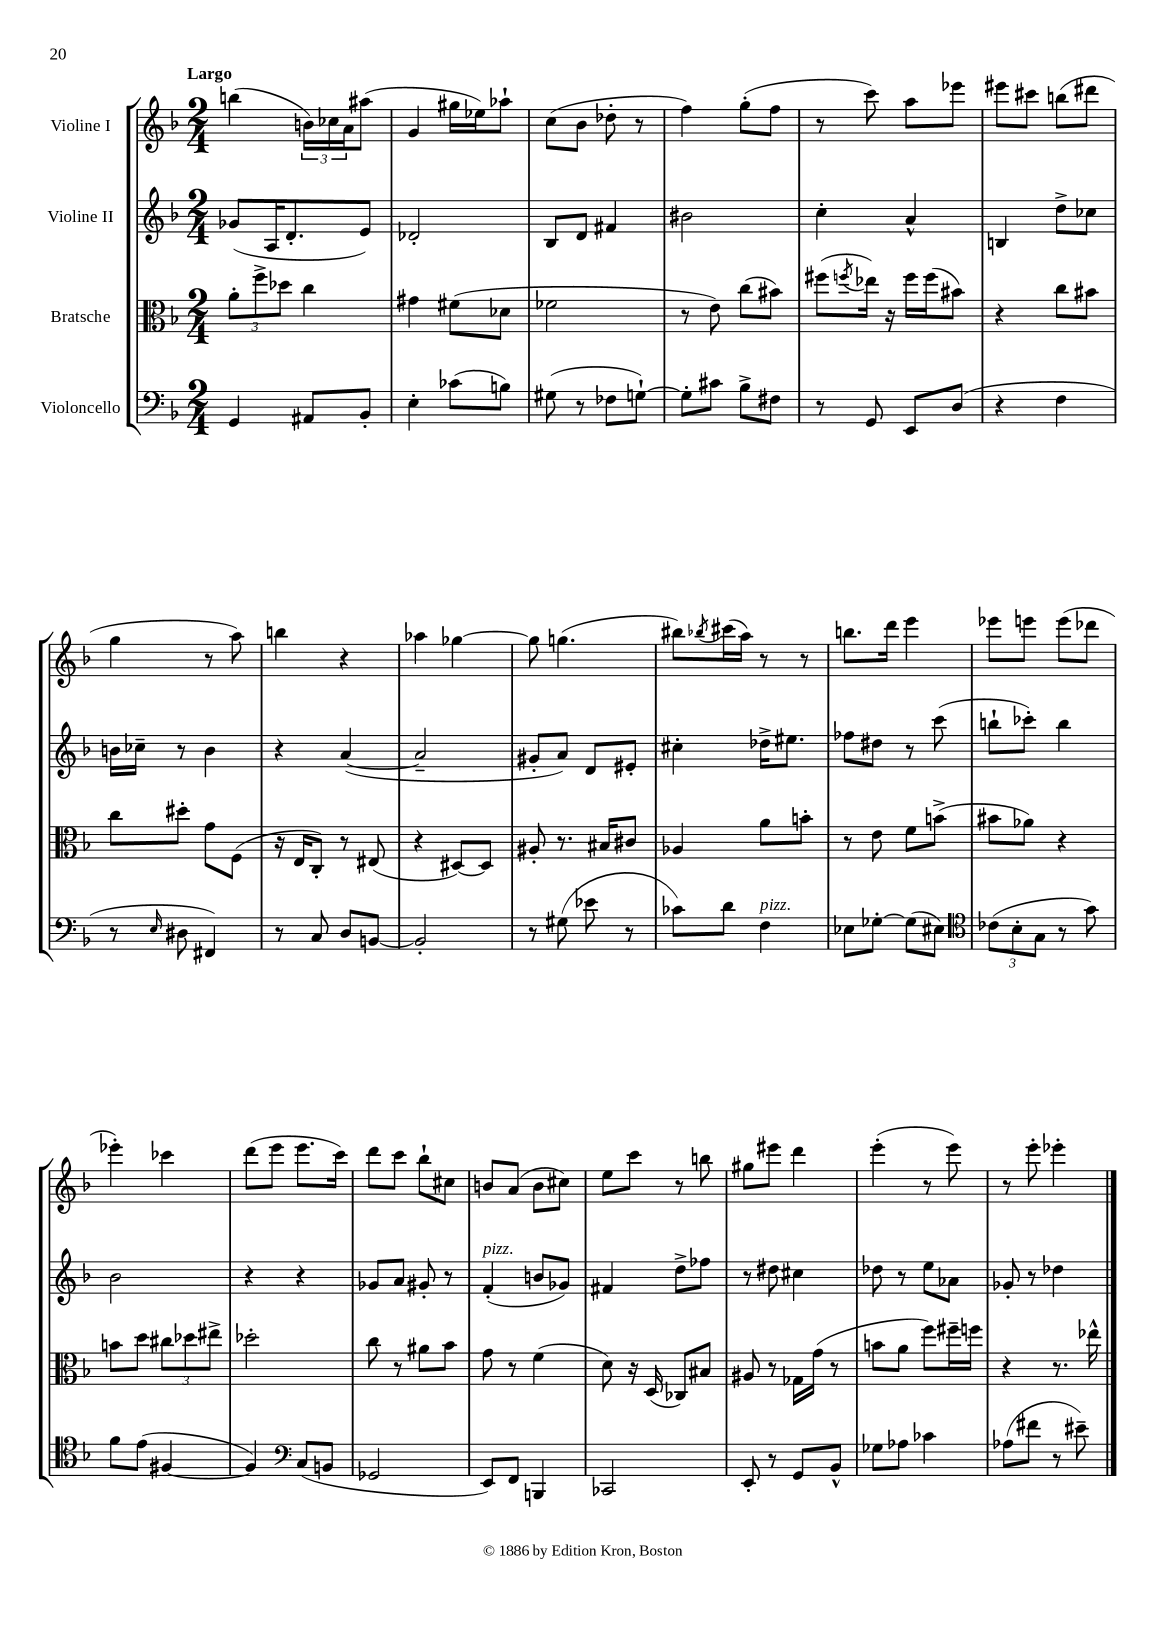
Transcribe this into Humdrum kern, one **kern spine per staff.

**kern	**kern	**kern	**kern
*part4	*part3	*part2	*part1
*staff4	*staff3	*staff2	*staff1
*I"Violoncello	*I"Bratsche	*I"Violine II	*I"Violine I
*clefF4	*clefC3	*clefG2	*clefG2
*k[b-]	*k[b-]	*k[b-]	*k[b-]
*M2/4	*M2/4	*M2/4	*M2/4
=1	=1	=1	=1
!	!	!	!LO:TX:a:B:t=Largo
4GG/	12a'\L	(8g-X/L	(4bbn\
.	12ff^\	.	.
.	.	16A/K	.
.	12dd-X\J	.	.
.	.	8.d'/	.
8AA#X/L	4cc\	.	24bn\LL)
.	.	.	24cc-X\
.	.	.	24a\J
8BB-'/J	.	8e/J)	(8aa#X\J
=2	=2	=2	=2
4E'\	4g#X\	2d-X'/	4g/
(8c-X\L	(8f#X\L	.	16gg#X\LL
.	.	.	16ee-X\J)
8Bn\J)	8d-X\J	.	8aa-X`\J
=3	=3	=3	=3
(8G#X\	2f-X\	8B-/L	(8cc\L
8r	.	8d/J	8b-\J
8F-X\L	.	4f#X/	8dd-X'\
[8Gn`\J)	.	.	8r
=4	=4	=4	=4
8G'\L]	8r	2b#X\	4ff\)
8c#X\J	8e\)	.	.
8B-^\L	(8cc\L	.	(8gg'\L
8F#X\J	8b#X\J)	.	8ff\J
=5	=5	=5	=5
8r	(8ff#X\L	4cc'\	8r
.	8qffn/	.	.
8GG/	16ee-X\Jk)	.	8ccc\)
.	16r	.	.
8EE/L	16ff\LL	4a^^/	8aa\L
.	(16ff\J	.	.
(8D/J	8b#X\J)	.	8eee-X\J
=6	=6	=6	=6
4r	4r	4Bn/	8eee#X\L
.	.	.	8ccc#X\J
4F\	8cc\L	8dd^\L	(8bbn\L
.	8b#X\J	8cc-X\J	8ddd#X\J
!!LO:LB:g=z
=7	=7	=7	=7
8r	8cc\L	16bn\LL	4gg\
.	.	16cc-X~\JJ	.
16qqE/	.	.	.
8D#X\	8dd#X'\J	8r	.
4FF#X/)	8g\L	4b\	8r
.	(8F\J	.	8aa\)
=8	=8	=8	=8
8r	16r	4r	4bbn\
.	16E/KL	.	.
8C/	8C'/J)	.	.
8D/L	8r	([4a/	4r
[8BBn/J	(8E#X/	.	.
=9	=9	=9	=9
2BB'/]	4r	2a~/]	4aa-X\
.	[8D#X/L)	.	[4gg-X\
.	8D#/J]	.	.
=10	=10	=10	=10
8r	8A#X'/	8g#X'/L	8gg-\]
(8G#X\	8.r	8a/J)	(4.ggn\
8e-X\	.	8d/L	.
.	16B#X/KL	.	.
8r	8c#X/J	8e#X'/J	.
=11	=11	=11	=11
8c-X\L)	4A-X/	4cc#X'\	8bb#X\L)
.	.	.	8qbb-X/
8d\J	.	.	(16ccc#X\L
.	.	.	16aa\JJ)
!LO:TX:a:i:t=pizz.	!	!	!
4F\	8a\L	16dd-X^\KL	8r
.	.	8.ee#X\J	.
.	8bn'\J	.	8r
=12	=12	=12	=12
8E-X\L	8r	8ff-X\L	8.bbn\L
[8G-X'\J	8e\	8dd#X\J	.
.	.	.	16ddd\Jk
(8G-\L]	8f\L	8r	4eee\
8E#X\J)	(8bn^\J	(8ccc\	.
=13	=13	=13	=13
*clefC4	*	*	*
(12c-X\L	8b#X\L	8bbn`\L	8eee-X\L
12B-'\	.	.	.
.	8a-X\J)	8ccc-X'\J)	8eeen\J
12G\J	.	.	.
8r	4r	4bb\	(8eee\L
8g\)	.	.	8ddd-X\J
!!LO:LB:g=z
=14	=14	=14	=14
8f\L	8bn\L	2b-\	4eee-X'\)
(8e\J	8dd\J	.	.
[4F#X/	12cc#X\L	.	4ccc-X\
.	12dd-X\	.	.
.	12ee#X^\J	.	.
=15	=15	=15	=15
4F#/])	2dd-X'\	4r	(8ddd\L
.	.	.	8eee\J
*clefF4	*	*	*
(8C/L	.	4r	8.eee\L
8BBn/J	.	.	.
.	.	.	16ccc\Jk)
=16	=16	=16	=16
2GG-X/	8cc\	8g-X/L	8ddd\L
.	8r	8a/J	8ccc\J
.	8a#X\L	8g#X'/	8bb-`\L
.	8b-\J	8r	8cc#X\J
=17	=17	=17	=17
!	!	!LO:TX:a:i:t=pizz.	!
8EE/L)	8g\	(4f'/	8bn/L
8FF/J	8r	.	(8a/J
4BBBn/	(4f\	8bn/L	8b\L
.	.	8g-X/J)	8cc#X\J)
=18	=18	=18	=18
2CC-X/	8d\)	4f#X/	8ee\L
.	16r	.	8ccc\J
.	(16D/	.	.
.	8C-X/L)	8dd^\L	8r
.	8B#X/J	8ff-X\J	8bbn\
=19	=19	=19	=19
8EE'/	8A#X/	8r	8gg#X\L
8r	8r	8dd#X\	8eee#X\J
8GG/L	16G-X\LL	4cc#X\	4ddd\
.	(16g\JJ	.	.
8BB-^^/J	8r	.	.
=20	=20	=20	=20
8G-X\L	8bn\L	8dd-X\	(4eee'\
8A-X\J	8a\J	8r	.
4c-X\	8ff\L)	8ee\L	8r
.	16ff#X~\L	8a-X\J	8eee\)
.	16ffn\JJ	.	.
=21	=21	=21	=21
(8A-X\L	4r	8g-X'/	8r
8f#X\J	.	8r	8eee'\
8r	8.r	4dd-X\	4eee-X'\
8e#X~\)	.	.	.
.	16ee-X^^\	.	.
==	==	==	==
*-	*-	*-	*-
